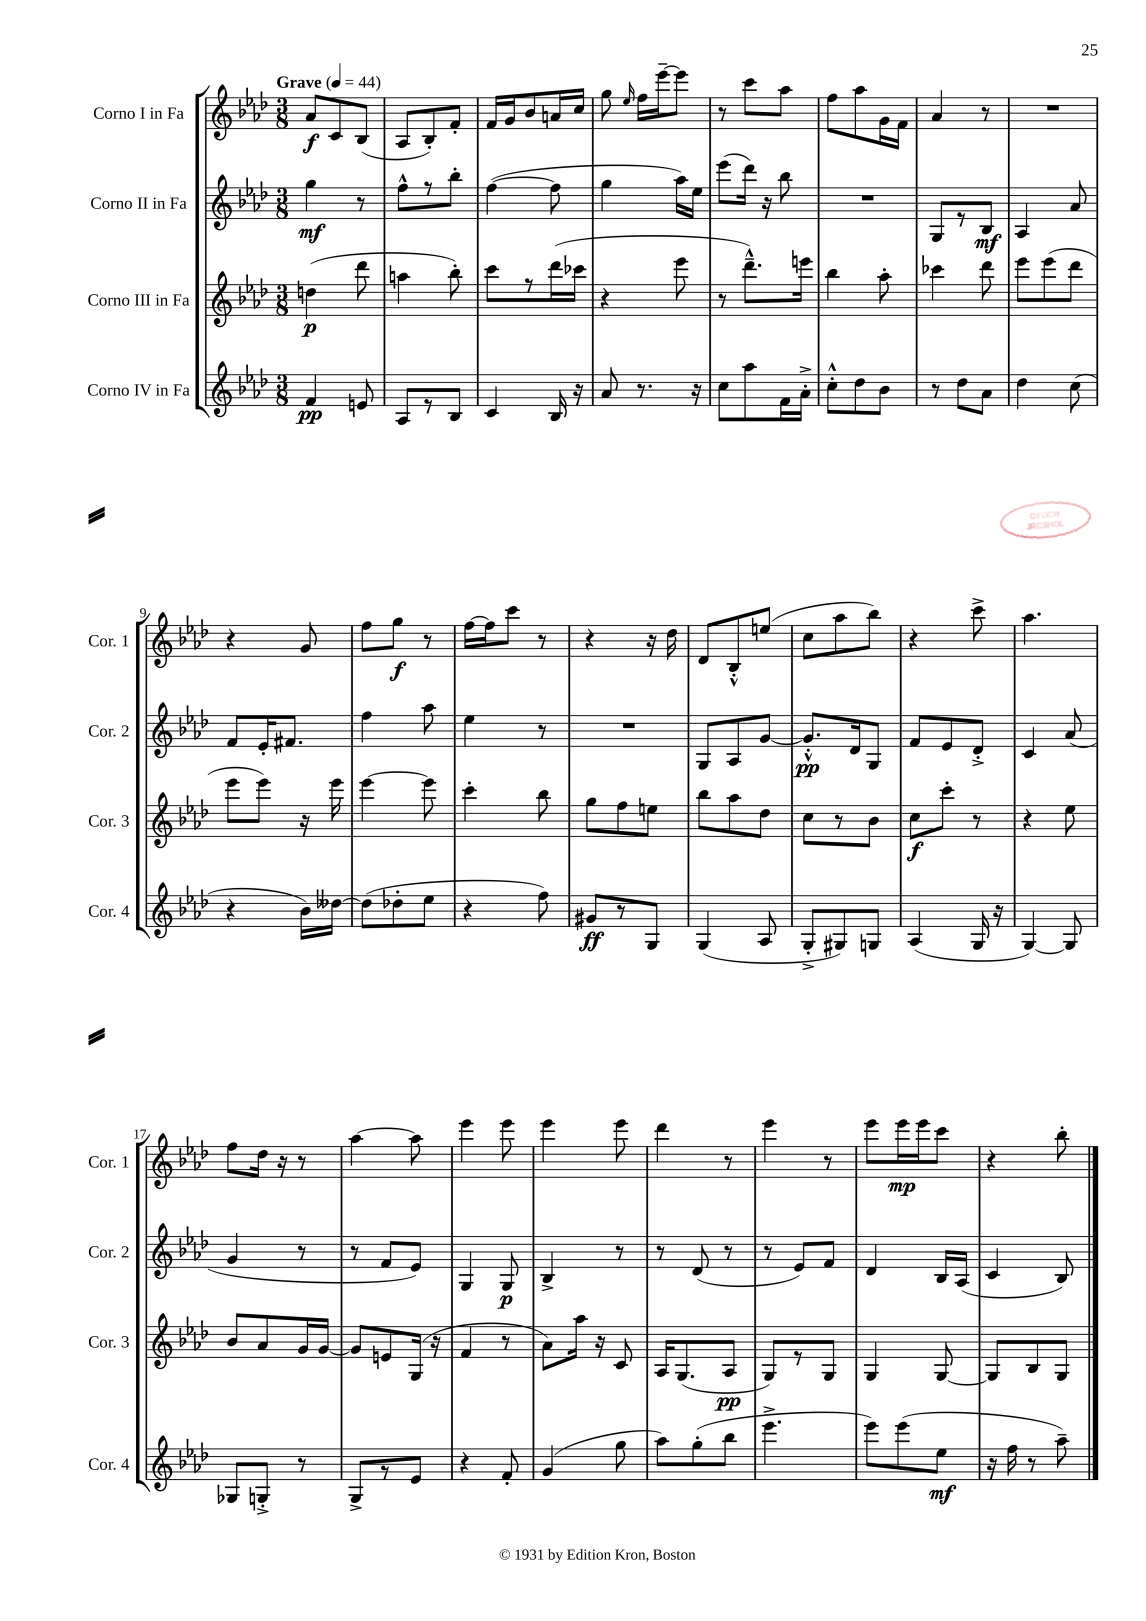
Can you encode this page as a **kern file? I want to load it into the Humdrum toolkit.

**kern	**kern	**kern	**kern
*staff4	*staff3	*staff2	*staff1
*clefG2	*clefG2	*clefG2	*clefG2
*k[b-e-a-d-]	*k[b-e-a-d-]	*k[b-e-a-d-]	*k[b-e-a-d-]
*M3/8	*M3/8	*M3/8	*M3/8
*MM44	*MM44	*MM44	*MM44
4f/	(4dd\	4gg\	8a-/L
.	.	.	8c/
8e/	8ddd-\	8r	(8B-/J
=	=	=	=
8A-/L	4aa\	8ff^^\L	8A-/L
8r	.	8r	8B-'/)
8B-/J	8bb-'\)	8bb-'\J	8f'/J
=	=	=	=
4c/	8ccc\L	([4ff\	16f/LL
.	.	.	16g/J
.	8r	.	8b-/
16B-/	(16ddd-\L	8ff\]	16a/L
16r	16ccc-\JJ	.	16cc/JJ
=	=	=	=
8a-/	4r	4gg\	8gg\
.	.	.	16qqee-/
8.r	.	.	16ff\LL
.	.	.	[16eee-~\J
.	8eee-\	16aa-\LL)	8eee-\]J
16r	.	16ee-\JJ	.
=	=	=	=
8cc\L	8r	(8eee-\L	8r
8aa-\	8.ddd-~^^\L)	16ddd-\Jk)	8ccc\L
.	.	16r	.
16f\L	.	8bb-\	8aa-\J
16a-'^\JJ	16eee\Jk	.	.
=	=	=	=
8cc'^^\L	4bb-\	4.r	8ff\L
8dd-\	.	.	8aa-\
8b-\J	8aa-'\	.	16g\L
.	.	.	16f\JJ
=	=	=	=
8r	4ccc-\	8G/L	4a-/
8dd-\L	.	8r	.
8a-\J	8ddd-\	8B-/J	8r
=	=	=	=
4dd-\	8eee-\L	4A-/	4.r
.	(8eee-\	.	.
(8cc\	8ddd-\J	8a-/	.
=	=	=	=
4r	8eee-\L	8f/L	4r
.	8eee-\J)	16e-'/K	.
.	.	8.f#/J	.
16b-\LL)	16r	.	8g/
[16dd--\JJ	16eee-\	.	.
=	=	=	=
(8dd--\]L	[4eee-\	4ff\	8ff\L
8dd-'\	.	.	8gg\J
8ee-\J	8eee-\]	8aa-\	8r
=	=	=	=
4r	4ccc'\	4ee-\	[16ff\LL
.	.	.	16ff\]J
.	.	.	8ccc\J
8ff\)	8bb-\	8r	8r
=	=	=	=
8g#/L	8gg\L	4.r	4r
8r	8ff\	.	.
8G/J	8ee\J	.	16r
.	.	.	16dd-\
=	=	=	=
(4G/	8bb-\L	8G/L	8d-/L
.	8aa-\	8A-/	8B-'^^/
8A-/	8dd-\J	[8g/J	(8ee/J
=	=	=	=
8G'^/L	8cc\L	8.g'^^/]L	8cc\L
8G#/)	8r	.	8aa-\
.	.	16d-/k	.
8G/J	8b-\J	8G/J	8bb-\J)
=	=	=	=
(4A-/	8cc\L	8f/L	4r
.	8ccc'\J	8e-/	.
16G/	8r	8d-'^/J	8ccc^\
16r	.	.	.
=	=	=	=
[4G/)	4r	4c/	4.aa-\
8G/]	8ee-\	(8a-/	.
=	=	=	=
8G-/L	8b-/L	4g/	8ff\L
8G'^/J	8a-/	.	16dd-\Jk
.	.	.	16r
8r	16g/L	8r	8r
.	[16g/JJ	.	.
=	=	=	=
8G^/L	8g/]L	8r	[4aa-\
8r	8e/	8f/L	.
8e-/J	(16G/Jk	8e-/J)	8aa-\]
.	16r	.	.
=	=	=	=
4r	4f/	4G/	4eee-\
8f'/	8r	8G/	8eee-\
=	=	=	=
(4g/	8a-\L)	4B-^/	4eee-\
.	16aa-\Jk	.	.
.	16r	.	.
8gg\	8c/	8r	8eee-\
=	=	=	=
8aa-\L)	16A-/LK	8r	4ddd-\
.	(8.G/	.	.
(8gg'\	.	(8d-/	.
8bb-\J	8A-/J	8r	8r
=	=	=	=
4.eee-^\	8G/L)	8r	4eee-\
.	8r	8e-/L)	.
.	8G/J	8f/J	8r
=	=	=	=
8eee-\L)	4G/	4d-/	8eee-\L
(8eee-\	.	.	16eee-\L
.	.	.	16eee-\J
8ee-\J	[8G/	16B-/LL	8ccc\J
.	.	(16A-/JJ	.
=	=	=	=
16r	8G/]L	4c/	4r
16ff\	.	.	.
8r	8B-/	.	.
8aa-~\)	8G/J	8B-/)	8bb-'\
==	==	==	==
*-	*-	*-	*-
